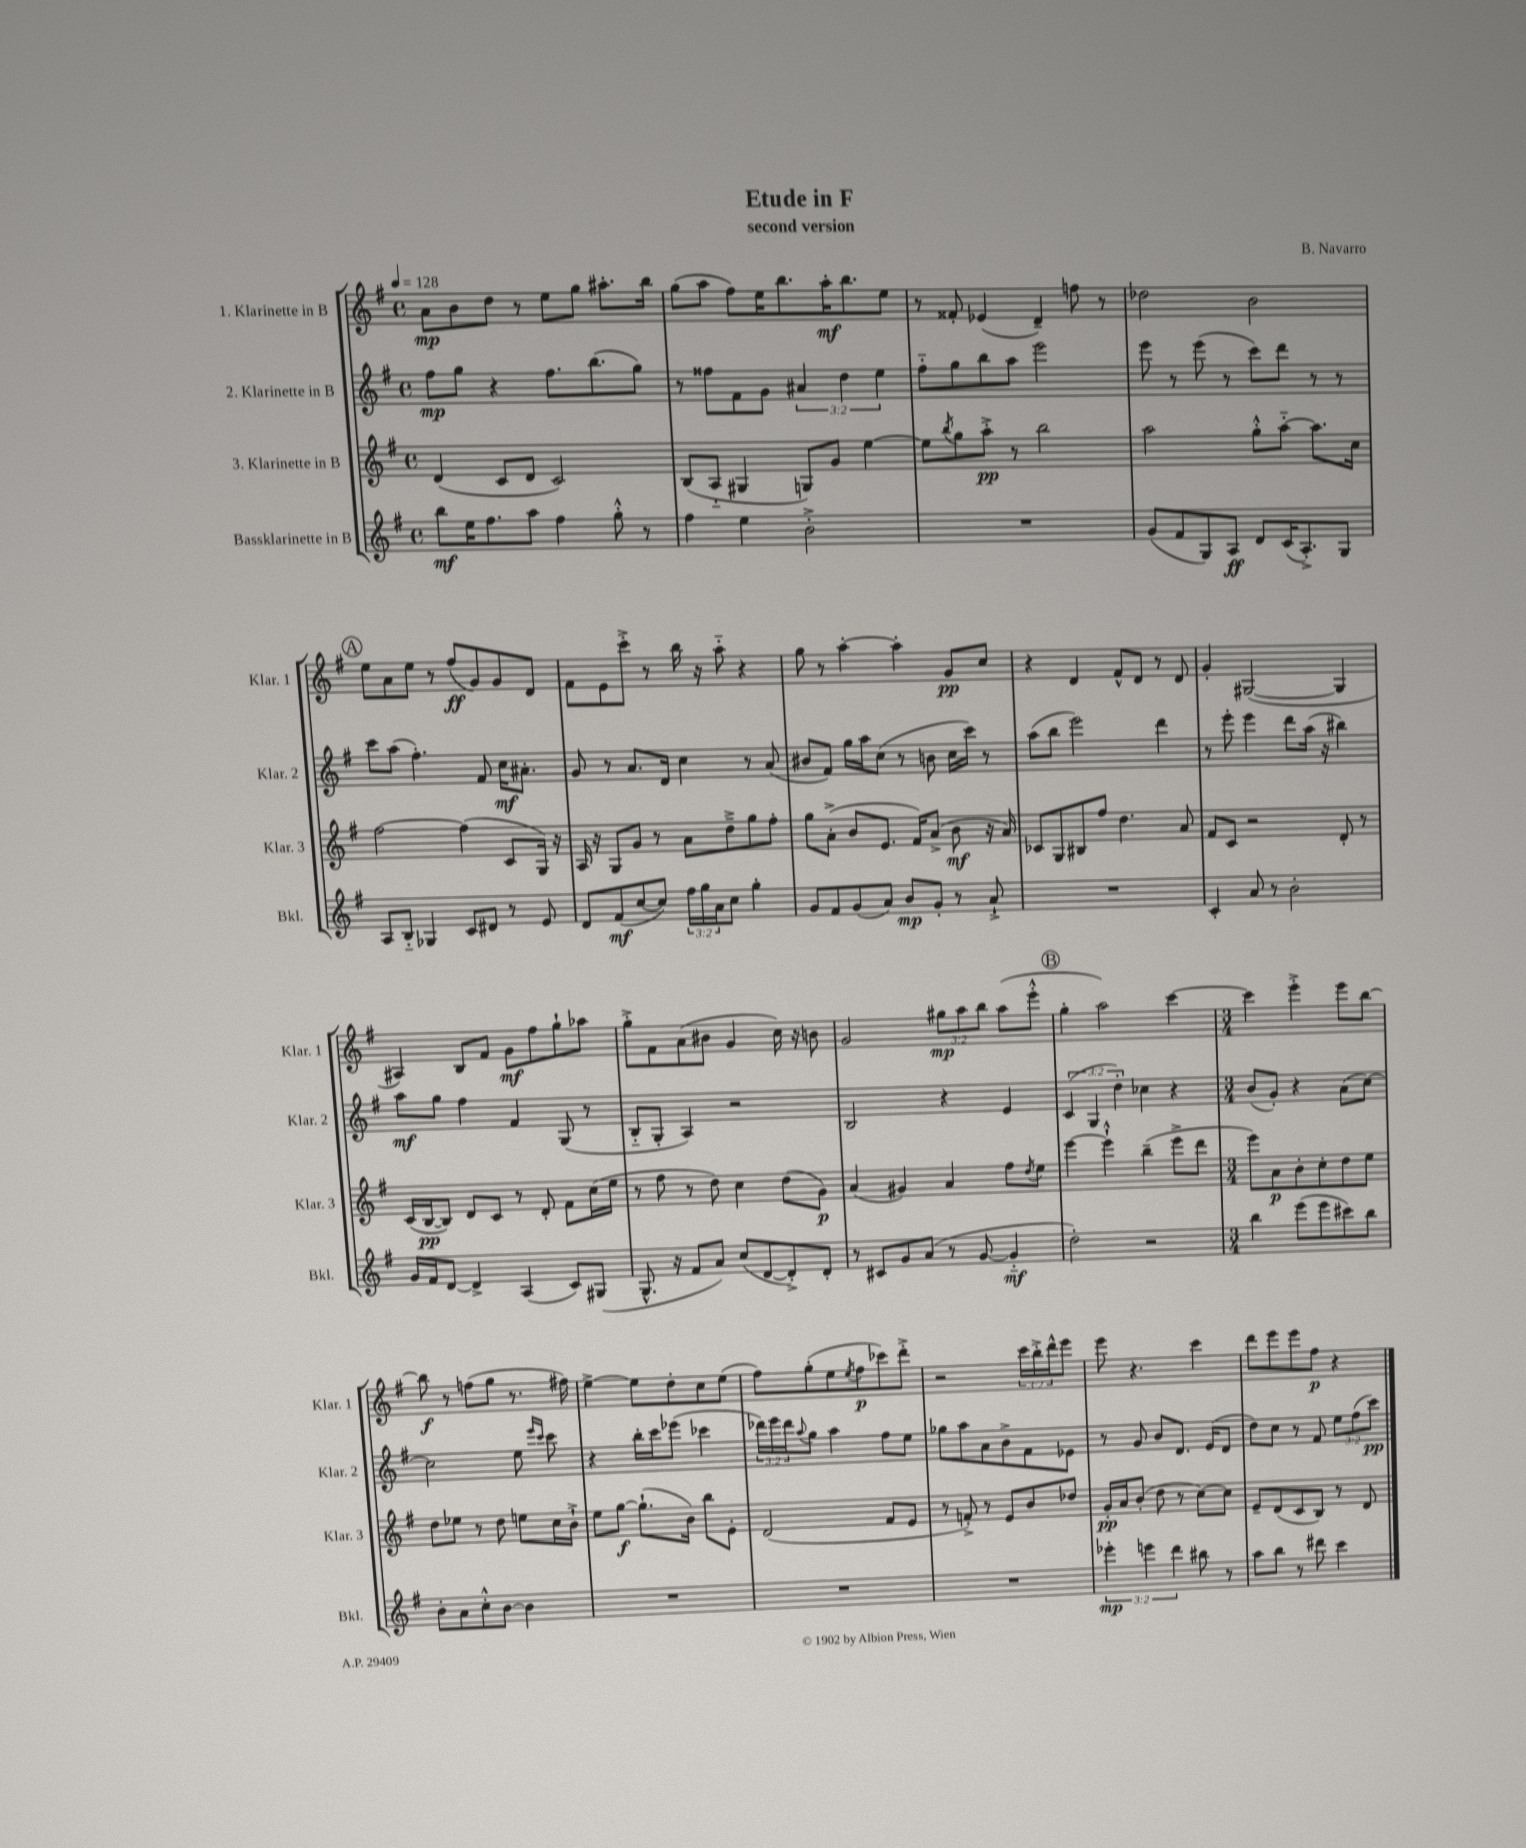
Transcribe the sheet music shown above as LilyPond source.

\header { title = "Etude in F" composer = "B. Navarro" subtitle = "second version" }
<<
\new StaffGroup <<
\new Staff = "s0" \with { instrumentName = "1. Klarinette in B" shortInstrumentName = "Klar. 1" } {
    \clef treble \key g \major \defaultTimeSignature \time 4/4 \override Staff.TupletNumber.text = #tuplet-number::calc-fraction-text \tempo 4 = 128
    a'8\mp b'8 d''8 r8 e''8 g''8 ais''8.-. b''16 |
    g''8( a''8 fis''8) e''16 b''8. a''16-.\mf b''8. e''8 |
    r8 fisis'8-. ees'4( d'4--) f''8 r8 |
    des''2 b'2 |
    \mark \markup { \circle "A" } e''8 a'8 e''8 r8 fis''8\ff( g'8) g'8 d'8 |
    fis'8 e'8 c'''8-.-> r8 b''16 r16 a''8-_ r4 |
    g''8 r8 a''4~-. a''4-. g'8\pp c''8 |
    r4 d'4 fis'8-^ d'8 r8 d'8 |
    g'4-. gis2~( gis4 |
    ais4) b8 fis'8 g'8\mf fis''8 g''8-! aes''8 |
    g''8-.-> fis'8 a'8( bis'8 g'4 c''16) r16 b'8 |
    g'2 \tuplet 3/2 { gis''8\mp a''8 b''8 } a''8( e'''8-.-^ |
    \mark \markup { \circle "B" } g''4-. a''2) c'''4~ |
    \numericTimeSignature \time 3/4 c'''4 e'''4-.-> e'''8 b''8~ |
    b''8\f r8 f''8( g''8 r8. fis''16) |
    e''4~-> e''8 d''8-. c''8 e''8( |
    fis''8) g''8-.( e''8 \acciaccatura { e''8 } fis''8\p ces'''8) d'''8-.-> |
    r2 \tuplet 3/2 { c'''16 b''16-.-> d'''16-^ } e'''8 |
    e'''8 r4. c'''4 |
    d'''8 e'''8 e'''8 fis''8\p r4 \bar "|." |
}
\new Staff = "s1" \with { instrumentName = "2. Klarinette in B" shortInstrumentName = "Klar. 2" } {
    \clef treble \key g \major \defaultTimeSignature \time 4/4 \override Staff.TupletNumber.text = #tuplet-number::calc-fraction-text
    fis''8\mp g''8 r4 fis''8. b''8.( g''8) |
    r8 fisis''8 fis'8 g'8 \tuplet 3/2 { ais'4 d''4 e''4 } |
    fis''8-_ g''8 b''8 a''8 e'''2 |
    e'''8 r8 e'''8( r8 c'''8) d'''8 r8 r8 |
    \mark \markup { \circle "A" } c'''8 a''8( fis''4.-.) fis'8 c''16\mf ais'8.-. |
    g'8 r8 a'8. d'16 c''4 r8 a'8( |
    bis'8 fis'8) g''16 a''16 c''8( r8 b'8 c''16 c'''16) r8 |
    a''8( b''8 e'''2) d'''4 |
    r8 e'''8-. e'''4 d'''8 a''16( r16 bis''4) |
    a''8\mf g''8 fis''4 fis'4 g8( r8 |
    b8-_ g8-. a4) r2 |
    b2 r4 e'4 |
    \mark \markup { \circle "B" } \tuplet 3/2 { c'4( g4 d''4-_) } ces''4 r4 |
    \numericTimeSignature \time 3/4 b'8( g'8-.) r4 a'8( c''8~) |
    c''2 e''8 \grace { e'''16 c'''16 } c'''8 |
    r4 b''16-. c'''16 ees'''8( ces'''4 |
    \tuplet 3/2 { des'''16) e'''16 des'''16 } \appoggiatura { a''8 } g''8 a''4 fis''8 e''8 |
    ges''8 a''8 a'8 b'8-> fis'8 ees'8 |
    r8 g'8 b'8 d'8. e'16( d'8 |
    d''8) c''8 r8 fis'8 \tuplet 3/2 { e''8 fis''8( c'''8\pp) } \bar "|." |
}
\new Staff = "s2" \with { instrumentName = "3. Klarinette in B" shortInstrumentName = "Klar. 3" } {
    \clef treble \key g \major \defaultTimeSignature \time 4/4
    d'4( c'8 d'8 c'2) |
    b8( a8-_ gis4 g8) g'8 e''4~ |
    e''8 \acciaccatura { b''8 } g''8 a''8-.->\pp r8 b''2 |
    a''2 g''8-.-^ a''8~-_ a''8. c''16 |
    \mark \markup { \circle "A" } fis''2~ fis''4( c'8 g16) r16 |
    a16 r16 g8 g'8 r8 a'8 d''8---> g''8 fis''8-. |
    g''8 a'8-.->( b'8 e'8. fis'16) a'8->( b'8\mf r16 a'16) |
    ces'8 g8 bis8 fis''8 d''4. a'8 |
    fis'8 c'8 r2 d'8-. r8 |
    c'16( b16~\pp b8) d'8 c'8 r8 d'8-. fis'8 c''16( e''16 |
    r8 fis''8 r8 d''8) c''4 d''8( g'8\p) |
    a'4( gis'4) a'4 fis''8 \acciaccatura { d''8 } e''8 |
    \mark \markup { \circle "B" } e'''4~ e'''4-!-^ b''4--( e'''8-> d'''8 |
    \numericTimeSignature \time 3/4 e'''8) a'8\p b'8-. c''8-. d''8 e''8 |
    d''8 ees''8 r8 d''8 e''8 c''16 b'16-!-> |
    e''8 g''8~\f g''8.-!( b'16) b''8 e'8-. |
    d'2( fis'8 e'8 |
    r8 f'8-.->) r8 e'8 b'8 des''8 |
    g'16-.\pp a'16 b'8-.( d''8 r8 c''8~) c''8 |
    e'8-- d'8( c'8 b8) r8 d'8 \bar "|." |
}
\new Staff = "s3" \with { instrumentName = "Bassklarinette in B" shortInstrumentName = "Bkl." } {
    \clef treble \key g \major \defaultTimeSignature \time 4/4 \override Staff.TupletNumber.text = #tuplet-number::calc-fraction-text
    b''8\mf e''16 fis''8. a''8 fis''4 g''8-.-^ r8 |
    fis''4 e''4 b'2-.-> |
    R1 |
    g'8( fis'8 g8) a8\ff d'8 c'16( a8.-.->) g8 |
    \mark \markup { \circle "A" } a8 b8-_ ges4 c'8 dis'8 r8 e'8 |
    d'8 fis'8\mf( c''8~ c''8) \tuplet 3/2 { fis''16 g''16 a'16 } c''8 g''4-. |
    g'8 fis'8 g'8( a'8) b'8\mp g'8-. r8 a'8-!-> |
    R1 |
    c'4-. a'8 r8 b'2-. |
    g'16 fis'16 d'8~ d'4-> a4( c'8) gis8( |
    g8.-^ r16 fis'8 a'8) c''8( d'8~ d'8-.->) d'8-. |
    r8 cis'8 g'8 a'8( r8 g'8~ g'4-_\mf |
    \mark \markup { \circle "B" } d''2-.) r2 |
    \numericTimeSignature \time 3/4 b''4 e'''8( e'''8 cis'''8) b''8 |
    b'8-. a'8 c''8-.-^ b'8~ b'4 |
    R2. |
    R2. |
    R2. |
    \tuplet 3/2 { ees'''4-.\mp e'''4 d'''4 } bis''8 r8 |
    a''8 b''8 r8 dis'''8 c'''4 \bar "|." |
}
>>
>>
\layout { \context { \Score \remove "Bar_number_engraver" } }
